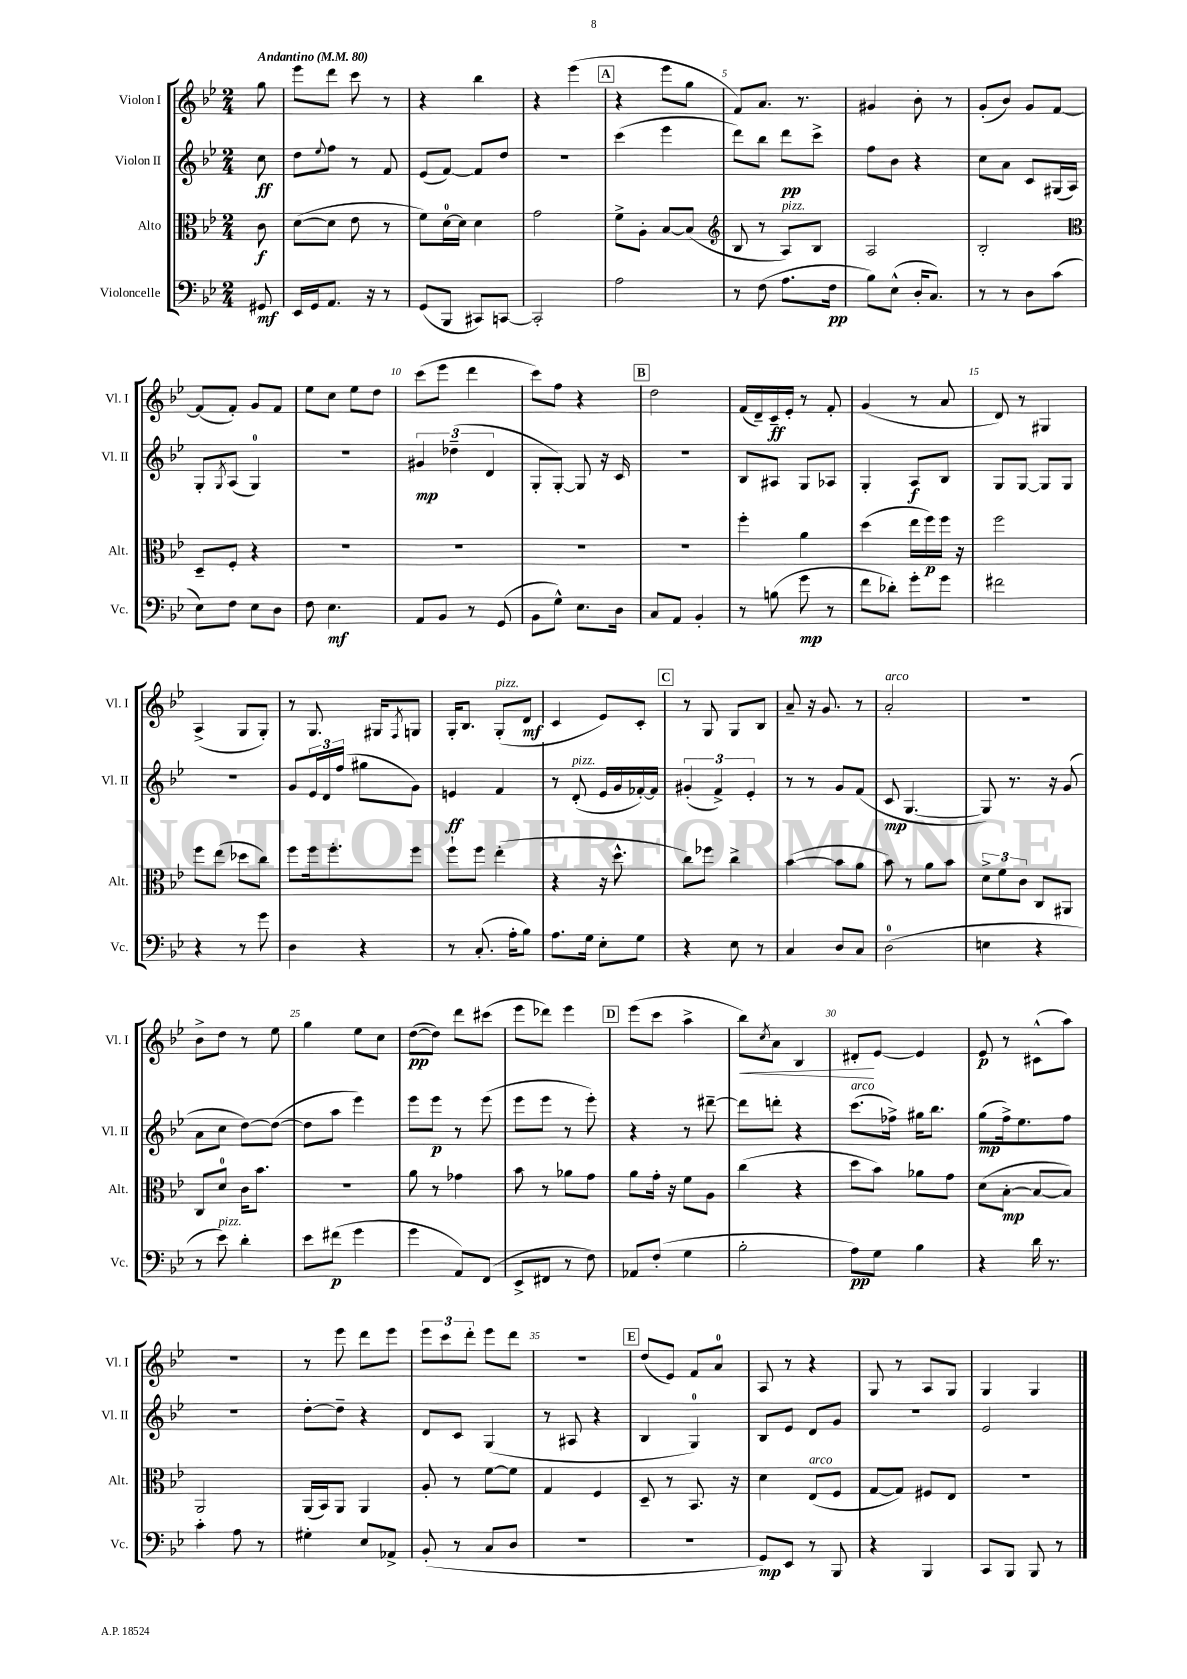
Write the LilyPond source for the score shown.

<<
\new StaffGroup <<
\new Staff = "s0" \with { instrumentName = "Violon I" shortInstrumentName = "Vl. I" } {
    \clef treble \key bes \major \numericTimeSignature \time 2/4 \partial 8 \tempo "Andantino" 4 = 80
    g''8 |
    ees'''8 d'''8 c'''8 r8 |
    r4 bes''4 |
    r4 ees'''4( |
    \mark \markup { \box "A" } r4 ees'''8 g''8 |
    f'8) a'8. r8. |
    gis'4 bes'8-. r8 |
    g'8-.( bes'8) g'8 f'8~ |
    f'8( f'8-.) g'8 f'8 |
    ees''8 c''8 ees''8 d''8 |
    c'''8( ees'''8 d'''4 |
    c'''8) f''8 r4 |
    \mark \markup { \box "B" } d''2 |
    f'16( d'16--) c'16--\ff ees'16-. r8 f'8-. |
    g'4( r8 a'8 |
    d'8) r8 gis4 |
    a4->( g8 g8-.) |
    r8 g8. gis16 \acciaccatura { f8 } g8 |
    g16-. bes8. g8-.^\markup { \italic "pizz." }( d'8\mf |
    c'4 ees'8) c'8-. |
    \mark \markup { \box "C" } r8 g8 g8 bes8 |
    a'8-- r16 g'8. r8 |
    a'2-.^\markup { \italic "arco" } |
    r2 |
    bes'8-> d''8 r8 ees''8 |
    g''4 ees''8 c''8 |
    d''8~\pp( d''8) d'''8 cis'''8( |
    ees'''8 des'''8) ees'''4 |
    \mark \markup { \box "D" } ees'''8( c'''8 a''4-> |
    bes''8\<) \acciaccatura { c''8 } a'8 bes4 |
    dis'8-.\! ees'8~ ees'4 |
    ees'8\p r8 cis'8-^( a''8) |
    R2 |
    r8 ees'''8 d'''8 ees'''8 |
    \tuplet 3/2 { ees'''8 c'''8 d'''8-. } ees'''8 d'''8 |
    r2 |
    \mark \markup { \box "E" } d''8( ees'8) f'8 a'8-0 |
    a8 r8 r4 |
    g8 r8 a8 g8 |
    g4 g4 \bar "|." |
}
\new Staff = "s1" \with { instrumentName = "Violon II" shortInstrumentName = "Vl. II" } {
    \clef treble \key bes \major \numericTimeSignature \time 2/4 \partial 8
    c''8\ff |
    d''8 \appoggiatura { ees''8 } f''8 r8 f'8 |
    ees'8( f'8~) f'8 d''8 |
    R2 |
    \mark \markup { \box "A" } c'''4( ees'''4 |
    d'''8) bes''8 d'''8\pp c'''8-> |
    f''8 bes'8 r4 |
    c''8 a'8 c'8 gis16( a16) |
    g8-. \acciaccatura { g8 } a8( g4-0) |
    R2 |
    \tuplet 3/2 { gis'4\mp des''4--( d'4 } |
    g8-. g8~-.) g8 r16 c'16 |
    \mark \markup { \box "B" } r2 |
    bes8 ais8 g8 aes8 |
    g4-. a8\f bes8 |
    g8 g8~ g8 g8 |
    r2 |
    g'8 \tuplet 3/2 { ees'16 d'16 f''16( } gis''8 g'8) |
    e'4\ff f'4 |
    r8 d'8-.^\markup { \italic "pizz." }( ees'16 g'16 fes'16~-.) fes'16 |
    \mark \markup { \box "C" } \tuplet 3/2 { gis'4-.( f'4->) ees'4-. } |
    r8 r8 g'8 f'8( |
    c'8\mp g4.~ |
    g8) r8. r16 g'8( |
    a'8 c''8 d''8~) d''8~( |
    d''8 a''8 ees'''4) |
    ees'''8 ees'''8\p r8 ees'''8( |
    ees'''8 ees'''8 r8 ees'''8-.) |
    \mark \markup { \box "D" } r4 r8 dis'''8~-- |
    dis'''8 d'''8-. r4 |
    c'''8.^\markup { \italic "arco" }( fes''16->) gis''16 bes''8. |
    g''8\mp( f''16->) ees''8. f''8 |
    R2 |
    d''8~-. d''8-- r4 |
    d'8 c'8 g4( |
    r8 ais8 r4 |
    \mark \markup { \box "E" } bes4 g4-0) |
    bes8 ees'8 d'8 g'8 |
    R2 |
    ees'2 \bar "|." |
}
\new Staff = "s2" \with { instrumentName = "Alto" shortInstrumentName = "Alt." } {
    \clef alto \key bes \major \numericTimeSignature \time 2/4 \partial 8
    c'8\f |
    d'8~( d'8 ees'8 r8 |
    f'8) d'16-0~ d'16 d'4 |
    g'2 |
    \mark \markup { \box "A" } f'8-> a8-. bes8~ bes8( |
    \clef treble bes8 r8 a8^\markup { \italic "pizz." }) bes8 |
    a2 |
    bes2-. |
    \clef alto d8-- f8-. r4 |
    R2 |
    R2 |
    R2 |
    \mark \markup { \box "B" } R2 |
    f''4-. a'4 |
    d''4( ees''16 f''16\p) f''16 r16 |
    f''2 |
    f''8 ees''8( des''8 c''8) |
    f''8 f''16 f''8.-. f''8 |
    f''8-! f''8 ees''4-.( |
    r4 r16 d''8.-^ |
    \mark \markup { \box "C" } c''8) fes''8 c''4-> |
    bes'4~( bes'8 a'8 |
    bes'8) r8 a'8 bes'8 |
    \tuplet 3/2 { d'8-> f'8 c'8 } c8 ais,8 |
    c8 d'8-0 c'16 bes'8. |
    r2 |
    a'8 r8 ges'4 |
    bes'8 r8 aes'8 g'8 |
    \mark \markup { \box "D" } a'8 g'16-. r16 f'8 a8 |
    c''4( r4 |
    d''8 bes'8) aes'8 g'8 |
    d'8( bes8~-.\mp bes8~ bes8) |
    a,2 |
    a,16( bes,16) a,8 a,4 |
    a8-. r8 f'8~ f'8 |
    g4 f4 |
    \mark \markup { \box "E" } d8-- r8 bes,8. r16 |
    d'4 ees8^\markup { \italic "arco" }( f8 |
    g8~ g8) fis8 ees8 |
    r2 \bar "|." |
}
\new Staff = "s3" \with { instrumentName = "Violoncelle" shortInstrumentName = "Vc." } {
    \clef bass \key bes \major \numericTimeSignature \time 2/4 \partial 8
    gis,8\mf |
    ees,16 g,16 a,8. r16 r8 |
    g,8( bes,,8 cis,8) c,8~ |
    c,2-. |
    \mark \markup { \box "A" } a2 |
    r8 f8( a8. f16\pp |
    bes8) ees8-^( d16-. c8.) |
    r8 r8 d8 c'8( |
    ees8) f8 ees8 d8 |
    f8 ees4.\mf |
    a,8 bes,8 r8 g,8( |
    bes,8 g8-^) ees8. d16 |
    \mark \markup { \box "B" } c8 a,8 bes,4-. |
    r8 b8( g'8\mp r8 |
    f'8 des'8-.) g'8-. g'8 |
    fis'2 |
    r4 r8 g'8 |
    d4 r4 |
    r8 c8.-.( a16-. bes8) |
    a8. g16 ees8-. g8 |
    \mark \markup { \box "C" } r4 ees8 r8 |
    c4 d8 c8 |
    d2-0( |
    e4 r4 |
    r8 ees'8^\markup { \italic "pizz." }) d'4-. |
    ees'8 fis'8\p( g'4 |
    g'4 a,8) f,8( |
    ees,8-> fis,8 r8 f8) |
    \mark \markup { \box "D" } aes,8 f8-.( g4 |
    bes2-. |
    a8\pp) g8 bes4 |
    r4 d'16 r8. |
    c'4-. a8 r8 |
    gis4-. ees8 aes,8-> |
    bes,8-.( r8 c8 d8 |
    R2 |
    \mark \markup { \box "E" } r2 |
    g,8\mp) ees,8 r8 bes,,8 |
    r4 bes,,4 |
    c,8 bes,,8 bes,,8 r8 \bar "|." |
}
>>
>>
\layout { \context { \Score \override BarNumber.break-visibility = ##(#f #t #t) barNumberVisibility = #(every-nth-bar-number-visible 5) } }
